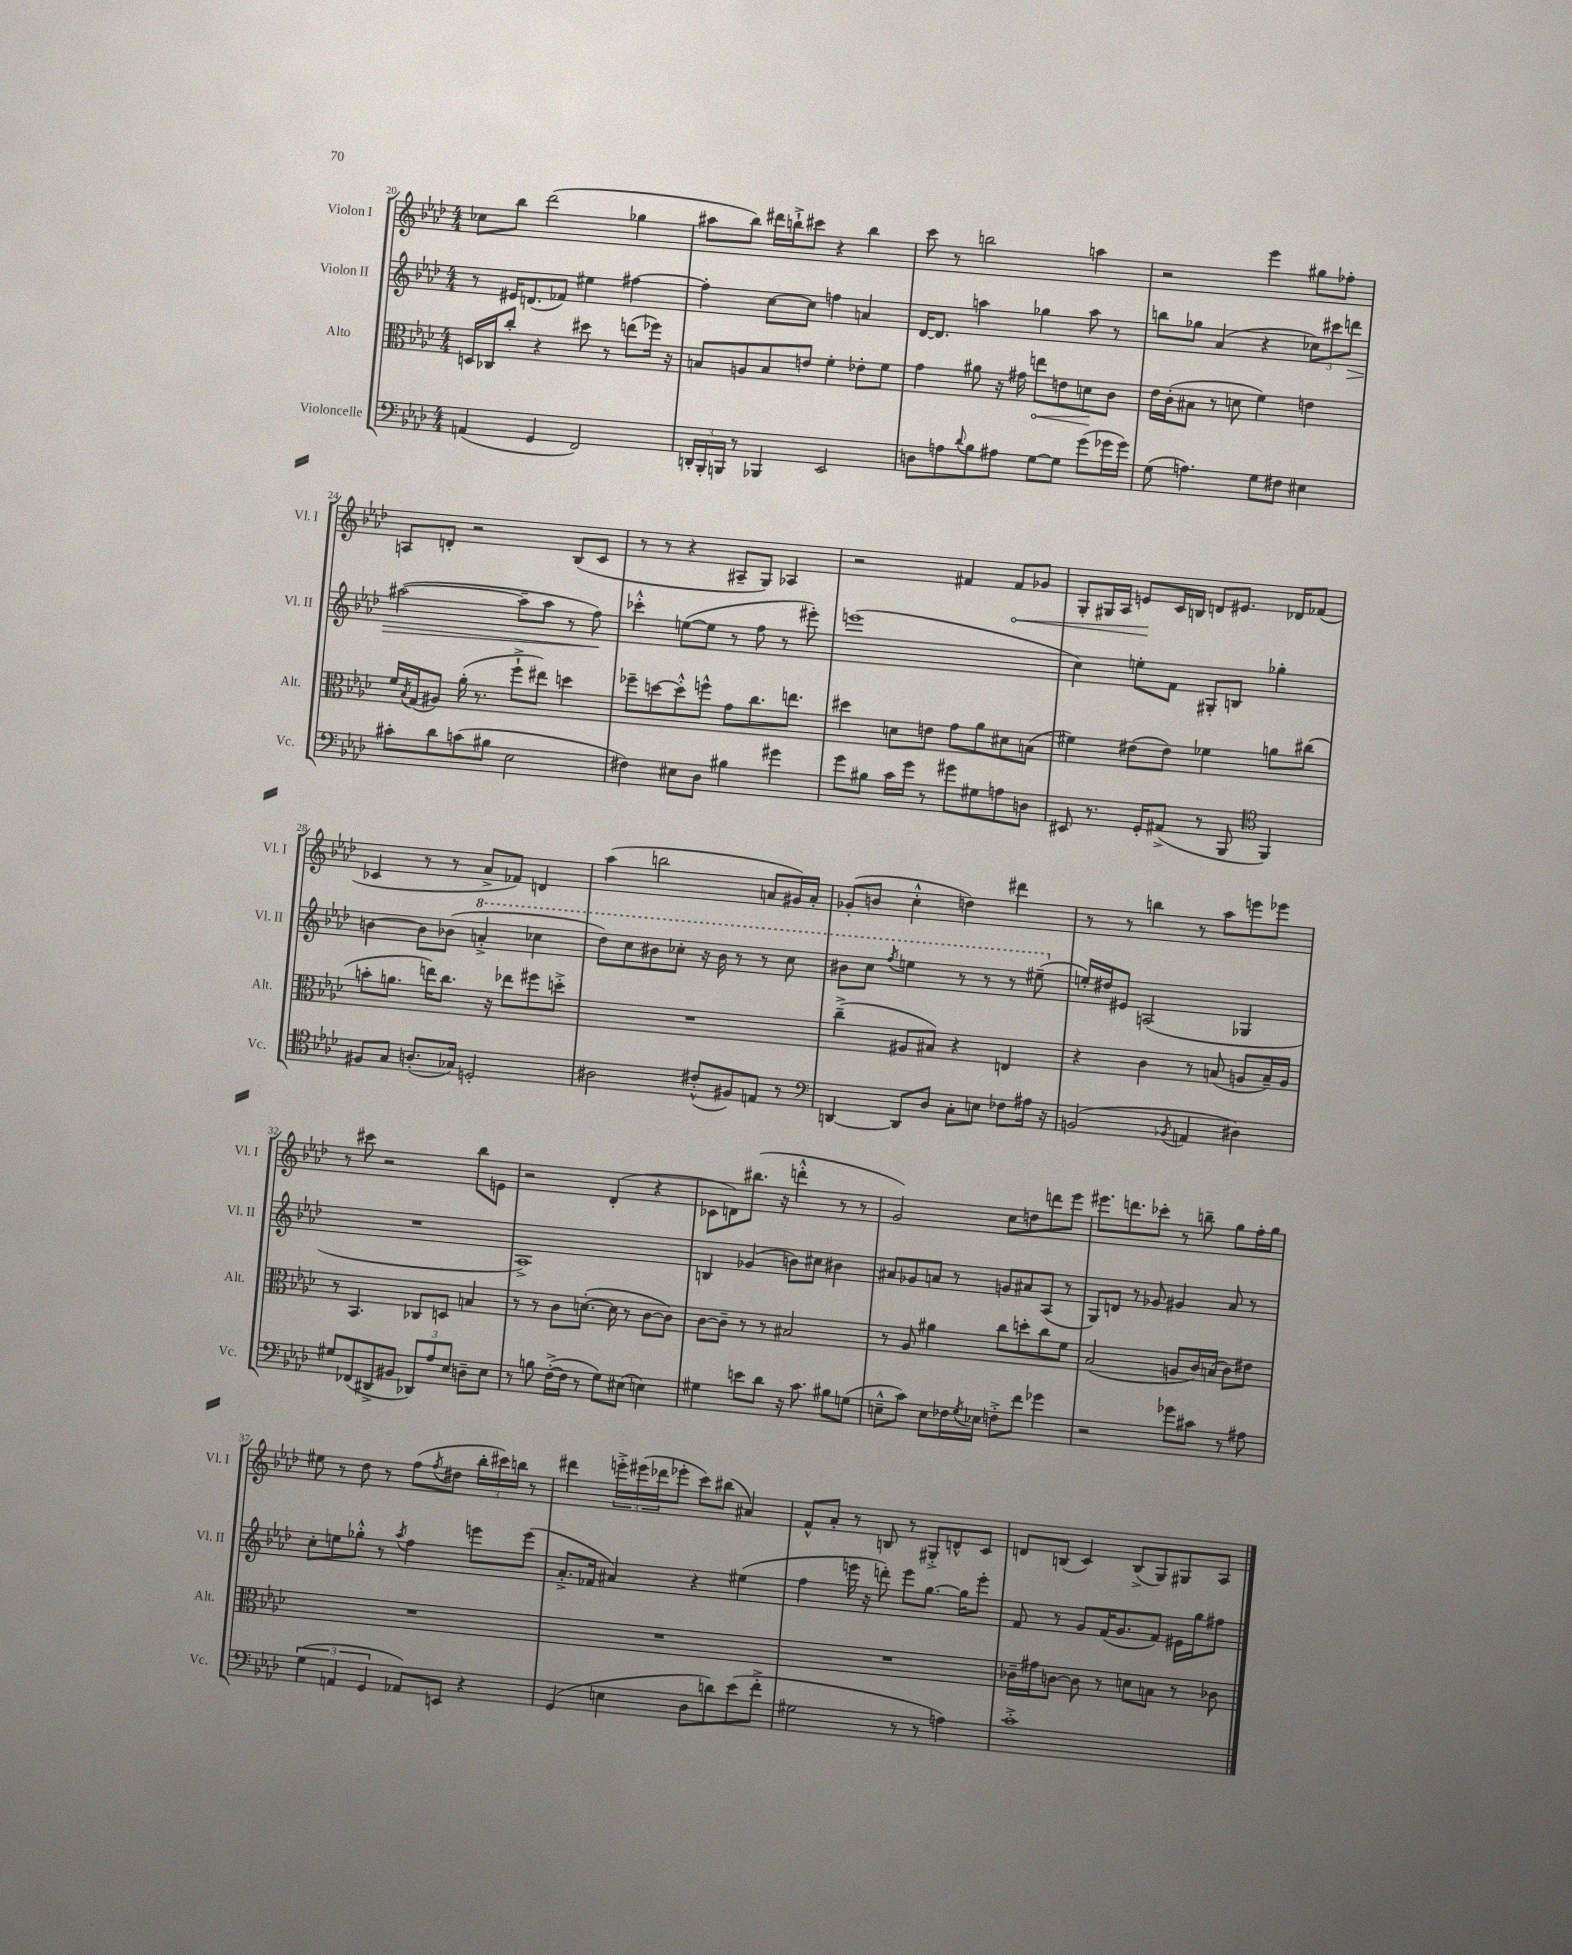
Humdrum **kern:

**kern	**kern	**dynam	**kern	**dynam	**kern	**dynam
*part4	*part3	*part3	*part2	*part2	*part1	*part1
*staff4	*staff3	*staff3	*staff2	*staff2	*staff1	*staff1
*I"Violoncelle	*I"Alto	*	*I"Violon II	*	*I"Violon I	*
*I'Vc.	*I'Alt.	*	*I'Vl. II	*	*I'Vl. I	*
*clefF4	*clefC3	*	*clefG2	*	*clefG2	*
*k[b-e-a-d-]	*k[b-e-a-d-]	*	*k[b-e-a-d-]	*	*k[b-e-a-d-]	*
*M4/4	*M4/4	*	*M4/4	*	*M4/4	*
=20	=20	=20	=20	=20	=20	=20
(4AAn/	16Dn/LL	.	8r	.	8cc-X\L	.
.	16C-X/J	.	.	.	.	.
.	8cc'/J	.	16e#X/KL	.	8bb-\J	.
.	.	.	(8.dn/	.	.	.
4GG/	4r	.	.	.	(2ddd-\	.
.	.	.	8f-X/J)	.	.	.
2FF/)	8dd#X\	.	4ee#X\	.	.	.
.	8r	.	.	.	.	.
.	(8een\L	.	[4ff#X\	.	4gg-X\	.
.	16ff-X\Jk)	.	.	.	.	.
.	16r	.	.	.	.	.
=21	=21	=21	=21	=21	=21	=21
24DDn'/LL	8Bn/L	.	4ff#'\]	.	8aa#X\L	.
24BBB-'/	.	.	.	.	.	.
24BBBn/JJ	.	.	.	.	.	.
8r	8An/	.	.	.	8bb-\J)	.
4BBB-X/	8B/	.	[8cc\L	.	16ddd#X\LL	.
.	.	.	.	.	16bbn`^\J	.
.	8en/J	.	8cc\J]	.	8ccc#X\J	.
2EE-/	4f'\	.	4ffn\	.	4r	.
.	8e-X'\L	.	4an/	.	4bb\	.
.	8f\J	.	.	.	.	.
=22	=22	=22	=22	=22	=22	=22
8Dn\L	4g\	.	[16d-/KL	.	8ccc\	.
.	.	.	8.d-/J]	.	.	.
8An\	.	.	.	.	8r	.
8qqd-/	.	.	.	.	.	.
8B-\	8a#X\	.	4aan\	.	2bbn\	.
8A#X\J	16r	.	.	.	.	.
.	16g#X\	.	.	.	.	.
!	!	!LO:HP:b	!	!	!	!
[8G\L	8een\L	<	4gg-X\	.	.	.
8G\J]	8en\	.	.	.	.	.
(8g\L	8dn\	.	8aa\	.	4aan\	.
16g-X\L	8c\J	[	8r	.	.	.
16g-\JJ)	.	.	.	.	.	.
=23	=23	=23	=23	=23	=23	=23
(8G\	16e-\LL	.	8bbn\L	.	2r	.
.	(16c'\J	.	.	.	.	.
4.An\)	8B#X\J	.	8gg-X\J	.	.	.
.	8r	.	(4a-/	.	.	.
.	8dn\	.	.	.	.	.
8G\L	4f\)	.	4r	.	4eee-\	.
8F#X\J	.	.	.	.	.	.
4E#X\	4en\	.	12cc-X\L)	.	8gg#X\L	.
.	.	.	12ccc#X\	.	.	.
.	.	.	.	.	8ff-X'\J	.
!	!	!	!	!LO:HP:b	!	!
.	.	.	12dddn\J	>	.	.
!!LO:LB:g=z
=24	=24	=24	=24	=24	=24	=24
8c#X'\L	16f/LL	.	([2aa#X\	.	8An/L	.
.	8qB-/	.	.	.	.	.
.	(16G/J	.	.	.	.	.
8d-\	8A#X/J)	.	.	.	8dn'/J	.
(8cn\	(16a-'\	.	.	.	2r	.
.	8.r	.	.	.	.	.
8B#X\J	.	.	.	.	.	.
2E-\	8ff`^\L	.	8aa#~\L]	.	.	.
.	8ee#X\J)	.	8aa#\J	.	.	.
.	4ddn\	.	8r	.	(8B-/L	.
.	.	.	8ff\)	.	8c/J	.
.	.	.	.	]	.	.
=25	=25	=25	=25	=25	=25	=25
4F#X\)	8ff-X~\L	.	4ccc-X'^^\	.	8r	.
.	[8ddn\	.	.	.	8r	.
8E#X\L	8dd'^^\]	.	([8een\L	.	4r	.
8D-\J	8ffn^^\J	.	8ee\J]	.	.	.
4B#X\	8g\L	.	8r	.	8A#X~/L	.
.	8.cc\	.	8ff\	.	8G/J)	.
4g#X\	.	.	8r	.	4A-X/	.
.	8.een\J	.	.	.	.	.
.	.	.	8eee#X'\)	.	.	.
=26	=26	=26	=26	=26	=26	=26
8g\L	4dd#X\	.	(1eeen	.	2r	.
8B#X\J	.	.	.	.	.	.
16c\LL	8dn\L	.	.	.	.	.
16g\JJ	.	.	.	.	.	.
8r	8en\J	.	.	.	.	.
8g#X\L	8g\L	.	.	.	4f#X/	.
8G#X\	8a-\	.	.	.	.	.
!	!	!	!	!	!	!LO:HP:b
8An\	8d#X\	.	.	.	8f#/L	<
8Dn\J	(8Bn\J	.	.	.	8g-X/J	.
=27	=27	=27	=27	=27	=27	=27
8EE#X/	4f#X\)	.	4cc\)	.	8G'/L	.
8.r	.	.	.	.	16G#X/L	.
.	.	.	.	.	16A-/JJ	.
.	(8e#X\L	.	8een'\L	.	8en/L	.
16GG'/KL	.	.	.	.	.	.
(8AA#X^/J	8e#\J)	.	8f\J	.	16c/L	[
.	.	.	.	.	16Bn/JJ	.
8r	4f-X\	.	8G#X'/L	.	8dn/L	.
8BBB-/	.	.	8Bn/J	.	8.e#X/J	.
*clefC4	*	*	*	*	*	*
4FF/)	8an\L	.	4gg-X'\	.	.	.
.	.	.	.	.	16d-X/KL	.
.	(8cc#X\J	.	.	.	(8f-X/J	.
!!LO:LB:g=z
=28	=28	=28	=28	=28	=28	=28
8F#X/L	8bn'\L	.	[4bn\	.	4c-X/	.
8G/J	8.an\J	.	.	.	.	.
(8.An'/L	.	.	8b\L]	.	8r	.
.	16een\KL)	.	.	.	.	.
.	8.cc\J	.	(8b-X\J	.	8r	.
16G-X/Jk)	.	.	.	.	.	.
*	*	*	*8va	*	*	*
2Dn'/	.	.	4aan'^/	.	8a-^/L	.
.	16r	.	.	.	.	.
.	8ee-X\L	.	.	.	8f-X/J)	.
.	8ff#X\	.	4ccc-X\	.	4dn/	.
.	8ddn'^\J	.	.	.	.	.
=29	=29	=29	=29	=29	=29	=29
2A#X\	1r	.	8ddd-\L)	.	(4aa-\	.
.	.	.	8ccc\	.	.	.
.	.	.	8bb#X\	.	2bbn\	.
.	.	.	8ccc-X'\J	.	.	.
(8c#X'^^/L	.	.	16r	.	.	.
.	.	.	16bb#\	.	.	.
8F#X/)	.	.	8r	.	.	.
8En/J	.	.	8r	.	8an/L	.
8r	.	.	8ccc-\	.	16g#X/L)	.
.	.	.	.	.	16a'/JJ	.
=30	=30	=30	=30	=30	=30	=30
*clefF4	*	*	*	*	*	*
[4DDn/	(4cc~^\	.	8bb#X\L	.	(8g-X'/L	.
.	.	.	8ccc\J	.	8bn/J	.
.	.	.	8qfff/	.	.	.
8DD/L]	8A#X/L	.	4eeen\	.	4cc'^^\	.
8D-/J	8B#X/J)	.	.	.	.	.
8C'\L	4r	.	8r	.	4ddn\)	.
8En\J	.	.	8r	.	.	.
8F-X\L	4En/	.	8r	.	4ddd#X\	.
16A#X\Jk	.	.	(8eee#X~\	.	.	.
16r	.	.	.	.	.	.
=31	=31	=31	=31	=31	=31	=31
*	*	*	*X8va	*	*	*
(2BBn/	4r	.	16een'/LL)	.	8r	.
.	.	.	16dd#X/J	.	.	.
.	.	.	8e#X/J	.	8r	.
.	4c\	.	(2An/	.	4bbn\	.
8qBB-X/	.	.	.	.	.	.
4AAn/	8r	.	.	.	8r	.
.	(8Bn/	.	.	.	8aa-\L	.
4D#X\)	8An/L	.	4G-X/	.	8eeen\	.
.	16B~/L)	.	.	.	8eee-X\J	.
.	16A/JJ	.	.	.	.	.
!!LO:LB:g=z
=32	=32	=32	=32	=32	=32	=32
8G#X/L	8r	.	1r	.	8r	.
(8FF-X/	4.BB-/	.	.	.	8ccc#X\	.
8DD#X^/	.	.	.	.	2r	.
8BB#X/J	.	.	.	.	.	.
12DD-X/L)	8C-X/L	.	.	.	.	.
12A-/	.	.	.	.	.	.
.	8Dn/J	.	.	.	.	.
12E-/J	.	.	.	.	.	.
8Dn~\L	4Bn/	.	.	.	8bb-\L	.
8E-\J	.	.	.	.	8en\J	.
=33	=33	=33	=33	=33	=33	=33
8r	8r	.	1A-^)	.	2r	.
8Bn\	8r	.	.	.	.	.
([16F'^\LL	8c\L	.	.	.	.	.
16F\JJ]	.	.	.	.	.	.
8r	([8.dn'\J	.	.	.	.	.
8G\L)	.	.	.	.	(4d-'/	.
.	16d\]	.	.	.	.	.
(8E#X\J	8r	.	.	.	.	.
4En\)	[8c\L	.	.	.	4r	.
.	8c\J])	.	.	.	.	.
=34	=34	=34	=34	=34	=34	=34
4G#X\	[8c\L	.	4Bn/	.	8c-X\L	.
.	8c~\J]	.	.	.	8dn\)	.
8en\L	8r	.	(4g-X/	.	(8.bb#X\J	.
8d-\J	8r	.	.	.	.	.
.	.	.	.	.	16r	.
16r	2B#X/	.	8bn\L)	.	4dddn'^^\	.
8.c\	.	.	.	.	.	.
.	.	.	8cc#X\J	.	.	.
8B#X\L	.	.	4b#X\	.	8r	.
(8Gn\J	.	.	.	.	8r	.
=35	=35	=35	=35	=35	=35	=35
8En~^^\L	8r	.	8a#X/L	.	2g/)	.
8c\J)	8A-/	.	8g-X/	.	.	.
8E\L	4a#X\	.	8an/J	.	.	.
16F-X\L	.	.	8r	.	.	.
8qG/	.	.	.	.	.	.
16E-X\JJ	.	.	.	.	.	.
8Fn'^\L	8cc\L	.	8gn/L	.	8cc\L	.
8f\J	8ddn'\	.	8a#X/	.	8ddn\	.
4g-X\	8cc\	.	(8A-/J	.	8dddn\	.
.	8f\J	.	8r	.	8eee-\J	.
=36	=36	=36	=36	=36	=36	=36
2r	(2B-/	.	8G/L)	.	8.eee#X\L	.
.	.	.	8dn/J	.	.	.
.	.	.	.	.	8.dddn\	.
.	.	.	8r	.	.	.
.	.	.	8g-X/	.	8ccc-X'\J	.
8g-X\L	8An/L	.	4g#X/	.	8r	.
8c#X\J	16c/L)	.	.	.	8bbn~\	.
.	(16Bn/JJ	.	.	.	.	.
8r	8c\L)	.	8a-/	.	8gg\L	.
8A#X\	8e#X\J	.	8r	.	16ff'\L	.
.	.	.	.	.	16gg\JJ	.
!!LO:LB:g=z
=37	=37	=37	=37	=37	=37	=37
(6G\	1r	.	8cc'\L	.	8ee#X\	.
.	.	.	8een\	.	8r	.
6AAn/	.	.	.	.	.	.
.	.	.	8gg-X'^^\J	.	8dd-\	.
6GG/	.	.	.	.	.	.
.	.	.	8r	.	8r	.
.	.	.	8qaa-/	.	.	.
8AA-X/L)	.	.	4ff\	.	(8ff\L	.
.	.	.	.	.	8qff/	.
8EEn/J	.	.	.	.	8dd#X\J	.
4r	.	.	8eeen\L	.	24bb-'\LL	.
.	.	.	.	.	24ccc#X\)	.
.	.	.	.	.	24bbn\JJ	.
.	.	.	(8eee\J	.	8r	.
=38	=38	=38	=38	=38	=38	=38
(4GG/	1r	.	8.a-'^/L	.	4ddd#X\	.
.	.	.	16f-X/Jk	.	.	.
4En\	.	.	4a#X/)	.	24eeen'^\LL	.
.	.	.	.	.	(24eee#X\	.
.	.	.	.	.	24ddd-X\J	.
.	.	.	.	.	8eee-X'\J	.
8D-\L	.	.	4r	.	8ccc\L)	.
8dn\)	.	.	.	.	(8bb#X\J	.
(8e-\	.	.	(4ee#X\	.	4a#X/)	.
8f'^\J	.	.	.	.	.	.
=39	=39	=39	=39	=39	=39	=39
2G#X\	1r	.	4ff\	.	8f^^/L	.
.	.	.	.	.	8a-'/J	.
.	.	.	16eeen\	.	8r	.
.	.	.	16r	.	.	.
.	.	.	8dddn'\)	.	8Bn/	.
8r	.	.	8eee\L	.	8r	.
8r	.	.	[8.gg\J	.	8G#X'^/L	.
4An\)	.	.	.	.	8dn^^/	.
.	.	.	16gg\KL]	.	.	.
.	.	.	8eee'\J	.	8c/J	.
=40	=40	=40	=40	=40	=40	=40
1c'^	16c-X~\LL	.	8f/	.	8dn/L	.
.	16g#X\J	.	.	.	.	.
.	[8cn\J	.	8r	.	(8Bn/J	.
.	8c\]	.	8g/L	.	4c/)	.
.	8r	.	(16f/K	.	.	.
.	.	.	8.g/	.	.	.
.	8dn\L	.	.	.	(8B^/L	.
.	8Bn\J	.	8f/J)	.	8G/)	.
.	8r	.	16e#X\LL	.	8G#X/	.
.	.	.	16gg\J	.	.	.
.	8c-X\	.	8ff#X\J	.	8A-/J	.
==	==	==	==	==	==	==
*-	*-	*-	*-	*-	*-	*-
